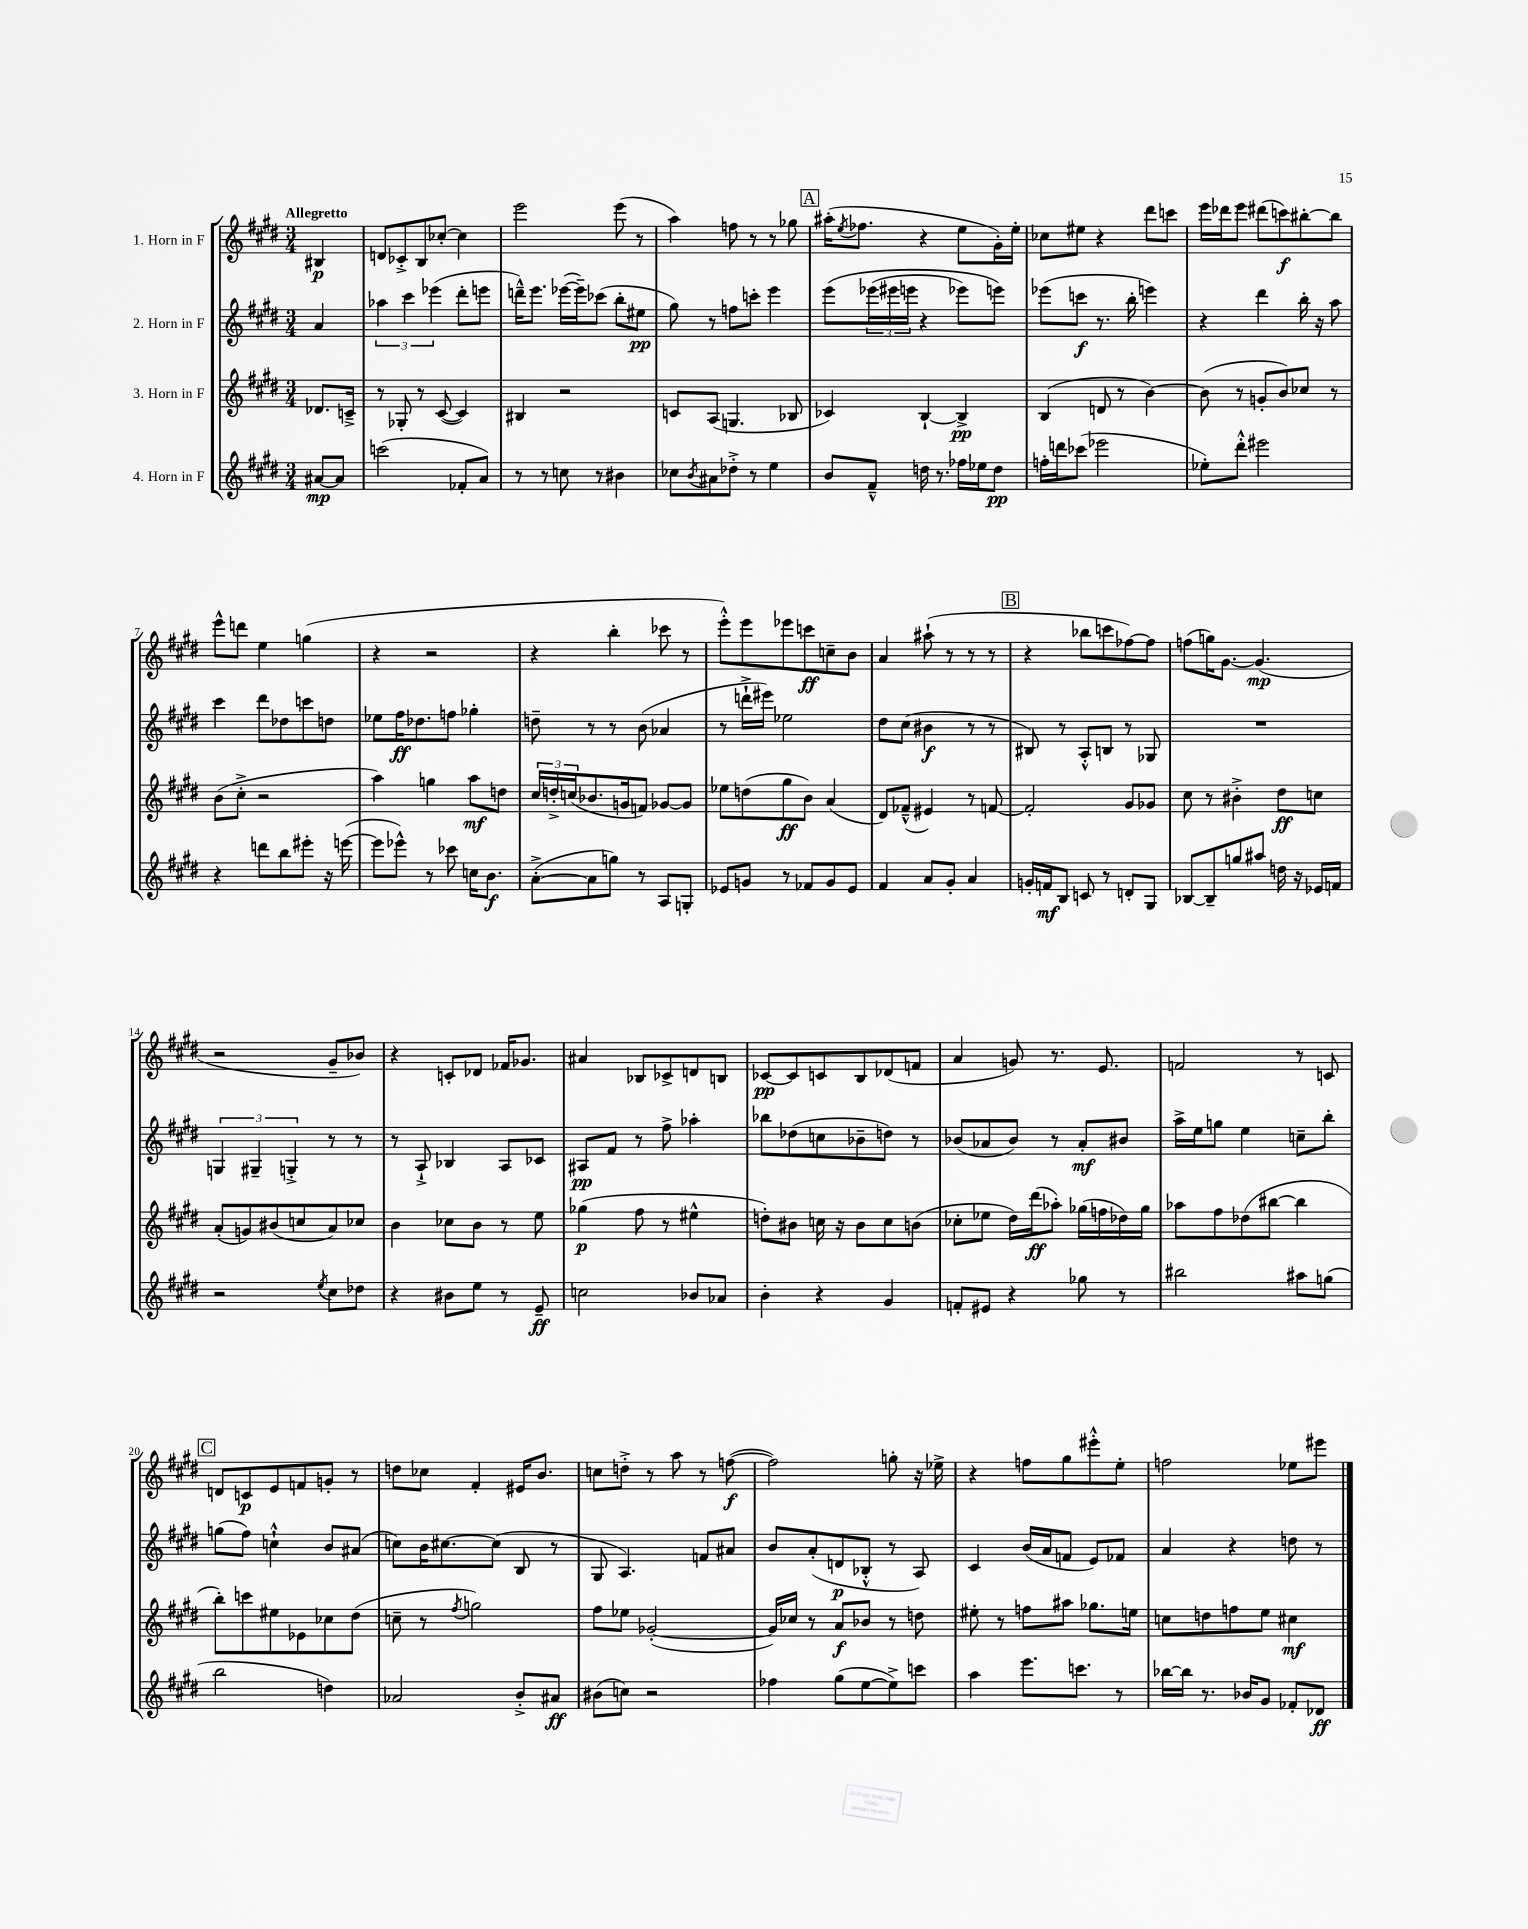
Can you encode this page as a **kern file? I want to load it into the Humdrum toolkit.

**kern	**dynam	**kern	**dynam	**kern	**dynam	**kern	**dynam
*part4	*part4	*part3	*part3	*part2	*part2	*part1	*part1
*staff4	*staff4	*staff3	*staff3	*staff2	*staff2	*staff1	*staff1
*I"4. Horn in F	*	*I"3. Horn in F	*	*I"2. Horn in F	*	*I"1. Horn in F	*
*clefG2	*	*clefG2	*	*clefG2	*	*clefG2	*
*k[f#c#g#d#]	*	*k[f#c#g#d#]	*	*k[f#c#g#d#]	*	*k[f#c#g#d#]	*
*M3/4	*	*M3/4	*	*M3/4	*	*M3/4	*
=	=	=	=	=	=	=	=
!	!	!	!	!	!	!LO:TX:a:B:t=Allegretto	!
[8a#X/L	mp	8.d-X/L	.	4a/	.	4B#X/	p
8a#/J]	.	.	.	.	.	.	.
.	.	16cn~^/Jk	.	.	.	.	.
=1	=1	=1	=1	=1	=1	=1	=1
(2cccn\	.	8r	.	6aa-X\	.	8dn/L	.
.	.	8G-X'/	.	.	.	8c-X'^/	.
.	.	.	.	6ccc#\	.	.	.
.	.	8r	.	.	.	8B/	.
.	.	.	.	(6eee-X\	.	.	.
.	.	([8c#/	.	.	.	[8cc-X'/J	.
8f-X'/L	.	4c#/])	.	8ddd#'\L	.	4cc-\]	.
8a/J)	.	.	.	8eeen\J	.	.	.
=2	=2	=2	=2	=2	=2	=2	=2
8r	.	4B#X/	.	16dddn~^^\KL)	.	2eee\	.
.	.	.	.	8.eee\J	.	.	.
8r	.	.	.	.	.	.	.
8ccn\	.	2r	.	([16eee-X\LL	.	.	.
.	.	.	.	16eee-~\J])	.	.	.
8r	.	.	.	(8ccc-X\J	.	.	.
4b#X\	.	.	.	8bb'\L	.	(8eee\	.
.	.	.	.	8ee#X\J	pp	8r	.
=3	=3	=3	=3	=3	=3	=3	=3
8cc-X\L	.	8cn/L	.	8gg#\)	.	4aa\)	.
8qb/	.	.	.	.	.	.	.
8a#X\	.	(8A/J	.	8r	.	.	.
8dd-X'^\J	.	4.Gn/	.	8ffn\L	.	8ffn\	.
8r	.	.	.	8cccn'\J	.	8r	.
4ee\	.	.	.	4eee\	.	8r	.
.	.	8B-X/	.	.	.	8gg-X\	.
!!LO:REH:place=s1:t=A
=4	=4	=4	=4	=4	=4	=4	=4
8b/L	.	4c-X/)	.	(8eee\L	.	(16aa#X'\KL	.
.	.	.	.	.	.	8qee/	.
.	.	.	.	.	.	8.ff-X\J	.
8f#~^^/J	.	.	.	(24eee-X\L	.	.	.
.	.	.	.	24eee#X\	.	.	.
.	.	.	.	24eeen\JJ	.	.	.
16ddn\	.	[4B`/	.	4r	.	4r	.
8.r	.	.	.	.	.	.	.
16ff-X\LL	.	4B^/]	pp	8eee-X\L)	.	8ee\L	.
16ee-X\J	.	.	.	.	.	.	.
8dd\J	pp	.	.	8eeen\J)	.	16g#'\L)	.
.	.	.	.	.	.	16ee'\JJ	.
=5	=5	=5	=5	=5	=5	=5	=5
16ffn'\LL	.	(4B/	.	(8eee-X\L	.	8cc-X\L	.
16dddn\J	.	.	.	.	.	.	.
(8ccc-X\J	.	.	.	8cccn\J	f	8ee#X\J	.
2eee-X\	.	8dn/	.	8.r	.	4r	.
.	.	8r	.	.	.	.	.
.	.	.	.	16bb'\	.	.	.
.	.	[4b\)	.	4eeen\)	.	8ddd#\L	.
.	.	.	.	.	.	8cccn\J	.
=6	=6	=6	=6	=6	=6	=6	=6
8ee-X'\L)	.	(8b\]	.	4r	.	16eee\LL	.
.	.	.	.	.	.	16ddd-X\J	.
8ddd#'^^\J	.	8r	.	.	.	8eee\J	.
2eee#X\	.	8gn'/L	.	4ddd#\	.	(8ddd#X\L	.
.	.	8b/)	.	.	.	8cccn\)	f
.	.	8cc-X/J	.	16bb'\	.	[8bb#X'\	.
.	.	.	.	16r	.	.	.
.	.	8r	.	8aa\	.	8bb#\J]	.
!!LO:LB:g=z
=7	=7	=7	=7	=7	=7	=7	=7
4r	.	(8b\L	.	4ccc#\	.	8eee^^\L	.
.	.	8cc#'^\J	.	.	.	8dddn\J	.
8dddn\L	.	2r	.	8ddd#\L	.	4ee\	.
8bb\	.	.	.	8dd-X\	.	.	.
8eee#X'\J	.	.	.	8cccn\	.	(4ggn\	.
16r	.	.	.	8ddn\J	.	.	.
([16eeen\	.	.	.	.	.	.	.
=8	=8	=8	=8	=8	=8	=8	=8
8eee\L]	.	4aa\)	.	8ee-X\L	.	4r	.
8eee-X^^\J)	.	.	.	16ff#\K	ff	.	.
.	.	.	.	8.dd-X\	.	.	.
8r	.	4ggn\	.	.	.	2r	.
8ccc-X\	.	.	.	8ffn\J	.	.	.
16ccn\KL	.	8aa\L	mf	4gg-X'\	.	.	.
8.b\J	f	.	.	.	.	.	.
.	.	8ddn\J	.	.	.	.	.
=9	=9	=9	=9	=9	=9	=9	=9
([8a'^\L	.	24cc#/LL	.	8ddn~\	.	4r	.
.	.	24ddn'^/	.	.	.	.	.
.	.	(24ccn/J	.	.	.	.	.
8a\]	.	8.b-X/	.	8r	.	.	.
8ggn\J)	.	.	.	8r	.	4bb'\	.
.	.	16gn/k	.	.	.	.	.
8r	.	8fn/J)	.	(8b\	.	.	.
8A/L	.	[8g-X/L	.	4a-X/	.	8ccc-X\	.
8Gn'/J	.	8g-/J]	.	.	.	8r	.
=10	=10	=10	=10	=10	=10	=10	=10
8e-X/L	.	8ee-X\L	.	8r	.	8eee'^^\L)	.
8gn/J	.	(8ddn\	.	16dddn`^\LL	.	8eee\	.
.	.	.	.	16eee#X\JJ)	.	.	.
8r	.	8gg#\	ff	2ee-X\	.	8eee-X\	.
8f-X/L	.	8b\J)	.	.	.	8cccn\	ff
8g/	.	(4a/	.	.	.	8ccn~\	.
8e-/J	.	.	.	.	.	8b\J	.
=11	=11	=11	=11	=11	=11	=11	=11
4f#/	.	8d#/L)	.	8dd#\L	.	4a/	.
.	.	(8f-X~^^/J	.	(8cc#\J	.	.	.
8a/L	.	4e#X/)	.	4b#X\	f	(8aa#X`\	.
8g#'/J	.	.	.	.	.	8r	.
4a/	.	8r	.	8r	.	8r	.
.	.	[8fn/	.	8r	.	8r	.
!!LO:REH:place=s1:t=B
=12	=12	=12	=12	=12	=12	=12	=12
16gn'/LL	.	2f'/]	.	8B#X/)	.	4r	.
16fn/J	mf	.	.	.	.	.	.
8B/J	.	.	.	8r	.	.	.
8cn/	.	.	.	8A'^^/L	.	8bb-X\L	.
8r	.	.	.	8Bn/J	.	8cccn\	.
8dn'/L	.	8g#/L	.	8r	.	[8ff-X\)	.
8G#/J	.	8g-X/J	.	8G-X/	.	8ff-\J]	.
=13	=13	=13	=13	=13	=13	=13	=13
[8B-X/L	.	8cc#\	.	2.r	.	(8ffn\L	.
8B-~/]	.	8r	.	.	.	16ggn\K)	.
.	.	.	.	.	.	[8.g#\J	.
8ggn/	.	4b#X'^\	.	.	.	.	.
8aa#X/J	.	.	.	.	.	(4.g#/]	mp
16ddn\	.	8dd#\L	ff	.	.	.	.
16r	.	.	.	.	.	.	.
16e-X/LL	.	8ccn\J	.	.	.	.	.
16fn/JJ	.	.	.	.	.	.	.
!!LO:LB:g=z
=14	=14	=14	=14	=14	=14	=14	=14
2r	.	(8a'/L	.	6Gn/	.	2r	.
.	.	8gn/)	.	.	.	.	.
.	.	.	.	6G#X~/	.	.	.
.	.	(8b#X/	.	.	.	.	.
.	.	.	.	6Gn'^/	.	.	.
.	.	8ccn/	.	.	.	.	.
8qee/	.	.	.	.	.	.	.
8cc#\L	.	8a/)	.	8r	.	8g#~/L	.
8dd-X\J	.	8cc-X/J	.	8r	.	8b-X/J)	.
=15	=15	=15	=15	=15	=15	=15	=15
4r	.	4b\	.	8r	.	4r	.
.	.	.	.	8A`^/	.	.	.
8b#X\L	.	8cc-X\L	.	4B-X/	.	8cn'/L	.
8ee\J	.	8b\J	.	.	.	8d-X/J	.
8r	.	8r	.	8A/L	.	16f-X/KL	.
.	.	.	.	.	.	8.g-X/J	.
8e~/	ff	8ee\	.	8c-X/J	.	.	.
=16	=16	=16	=16	=16	=16	=16	=16
2ccn\	.	(4gg-X\	p	8A#X/L	pp	4a#X/	.
.	.	.	.	8f#/J	.	.	.
.	.	8ff#\	.	8r	.	8B-X/L	.
.	.	8r	.	8ff#^\	.	8c-X^/	.
8b-X/L	.	4ee#X^^\	.	4aa-X'\	.	8dn/	.
8a-X/J	.	.	.	.	.	8Bn/J	.
=17	=17	=17	=17	=17	=17	=17	=17
4b'\	.	8ddn'\L)	.	8bb-X\L	.	[8c-X/L	pp
.	.	8b#X\J	.	(8dd-X\	.	8c-/]	.
4r	.	16ccn\	.	8ccn\	.	8cn/	.
.	.	16r	.	.	.	.	.
.	.	8b#\L	.	8b-X~\	.	8B/	.
4g#/	.	8cc\	.	8ddn\J)	.	(8d-X/	.
.	.	(8bn\J	.	8r	.	8fn/J	.
=18	=18	=18	=18	=18	=18	=18	=18
8fn'/L	.	8cc-X'\L	.	(8b-X/L	.	4a/	.
8e#X/J	.	8ee-X\J	.	8a-X/	.	.	.
4r	.	16dd#\LL)	.	8b-/J)	.	8gn/)	.
.	.	(16ddd#\J	ff	.	.	.	.
.	.	8aa-X'\J)	.	8r	.	8.r	.
8gg-X\	.	(16gg-X\LL	.	8a-'/L	mf	.	.
.	.	16ffn\	.	.	.	8.e/	.
8r	.	16dd-X\)	.	8b#X/J	.	.	.
.	.	16gg-\JJ	.	.	.	.	.
=19	=19	=19	=19	=19	=19	=19	=19
2bb#X\	.	8aa-X\L	.	16aa^\LL	.	2fn/	.
.	.	.	.	16ee\J	.	.	.
.	.	8ff#\	.	8ggn\J	.	.	.
.	.	(8dd-X\	.	4ee\	.	.	.
.	.	[8bb#X\J	.	.	.	.	.
8aa#X\L	.	4bb#\]	.	8ccn~\L	.	8r	.
(8ggn\J	.	.	.	8bb'\J	.	8cn/	.
!!LO:LB:g=z
!!LO:REH:place=s1:t=C
=20	=20	=20	=20	=20	=20	=20	=20
2bb\	.	8bb'\L)	.	(8ggn\L	.	8dn/L	.
.	.	8cccn\	.	8ff#\J)	.	8cn/	p
.	.	8ee#X\	.	4ccn`^^\	.	8e/	.
.	.	8e-X\	.	.	.	8fn/	.
4ddn\)	.	8cc-X\	.	8b/L	.	8gn'/J	.
.	.	(8dd#\J	.	(8a#X/J	.	8r	.
=21	=21	=21	=21	=21	=21	=21	=21
2a-X/	.	8ccn~\	.	8ccn\L)	.	8ddn\L	.
.	.	8r	.	16b\K	.	8cc-X\J	.
.	.	.	.	[8.cc#X\	.	.	.
.	.	8qff#/	.	.	.	.	.
.	.	2ggn\)	.	.	.	4f#'/	.
.	.	.	.	(8cc#\J]	.	.	.
8b'^/L	.	.	.	8B/	.	16e#X/KL	.
.	.	.	.	.	.	8.b/J	.
8a#X/J	ff	.	.	8r	.	.	.
=22	=22	=22	=22	=22	=22	=22	=22
(8b#X\L	.	8ff#\L	.	8G#/	.	8ccn\L	.
8ccn\J)	.	8ee-X\J	.	4.A/)	.	8ddn'^\J	.
2r	.	([2g-X'/	.	.	.	8r	.
.	.	.	.	.	.	8aa\	.
.	.	.	.	8fn/L	.	8r	.
.	.	.	.	8a#X/J	.	([8ffn\	f
=23	=23	=23	=23	=23	=23	=23	=23
4ff-X\	.	16g-/LL])	.	8b/L	.	2ff\])	.
.	.	16cc-X/JJ	.	.	.	.	.
.	.	8r	.	(8a'/	.	.	.
(8gg#\L	.	8a/L	f	8dn/	p	.	.
[8ee\	.	8b-X/J	.	8B-X'^^/J	.	.	.
8ee^\])	.	8r	.	8r	.	8ggn'\	.
8cccn\J	.	8ddn\	.	8A/)	.	16r	.
.	.	.	.	.	.	16ee-X^\	.
=24	=24	=24	=24	=24	=24	=24	=24
4aa\	.	8ee#X'\	.	4c#/	.	4r	.
.	.	8r	.	.	.	.	.
8.eee\L	.	8ffn\L	.	(16b/LL	.	8ffn\L	.
.	.	.	.	16a/J	.	.	.
.	.	8aa#X\J	.	8fn/J	.	8gg#\	.
8.cccn\J	.	.	.	.	.	.	.
.	.	8.gg-X\L	.	8e/L)	.	8eee#X'^^\	.
8r	.	.	.	8f-X/J	.	8ee'\J	.
.	.	16een\Jk	.	.	.	.	.
=25	=25	=25	=25	=25	=25	=25	=25
[16bb-X\LL	.	8ccn\L	.	4a/	.	2ffn\	.
16bb-\JJ]	.	.	.	.	.	.	.
8.r	.	8ddn\	.	.	.	.	.
.	.	8ffn\	.	4r	.	.	.
16b-X/KL	.	.	.	.	.	.	.
8g#/J	.	8ee\J	.	.	.	.	.
8f-X'/L	.	4cc#X\	mf	8ddn\	.	8ee-X\L	.
8d-X/J	ff	.	.	8r	.	8eee#X\J	.
==	==	==	==	==	==	==	==
*-	*-	*-	*-	*-	*-	*-	*-
